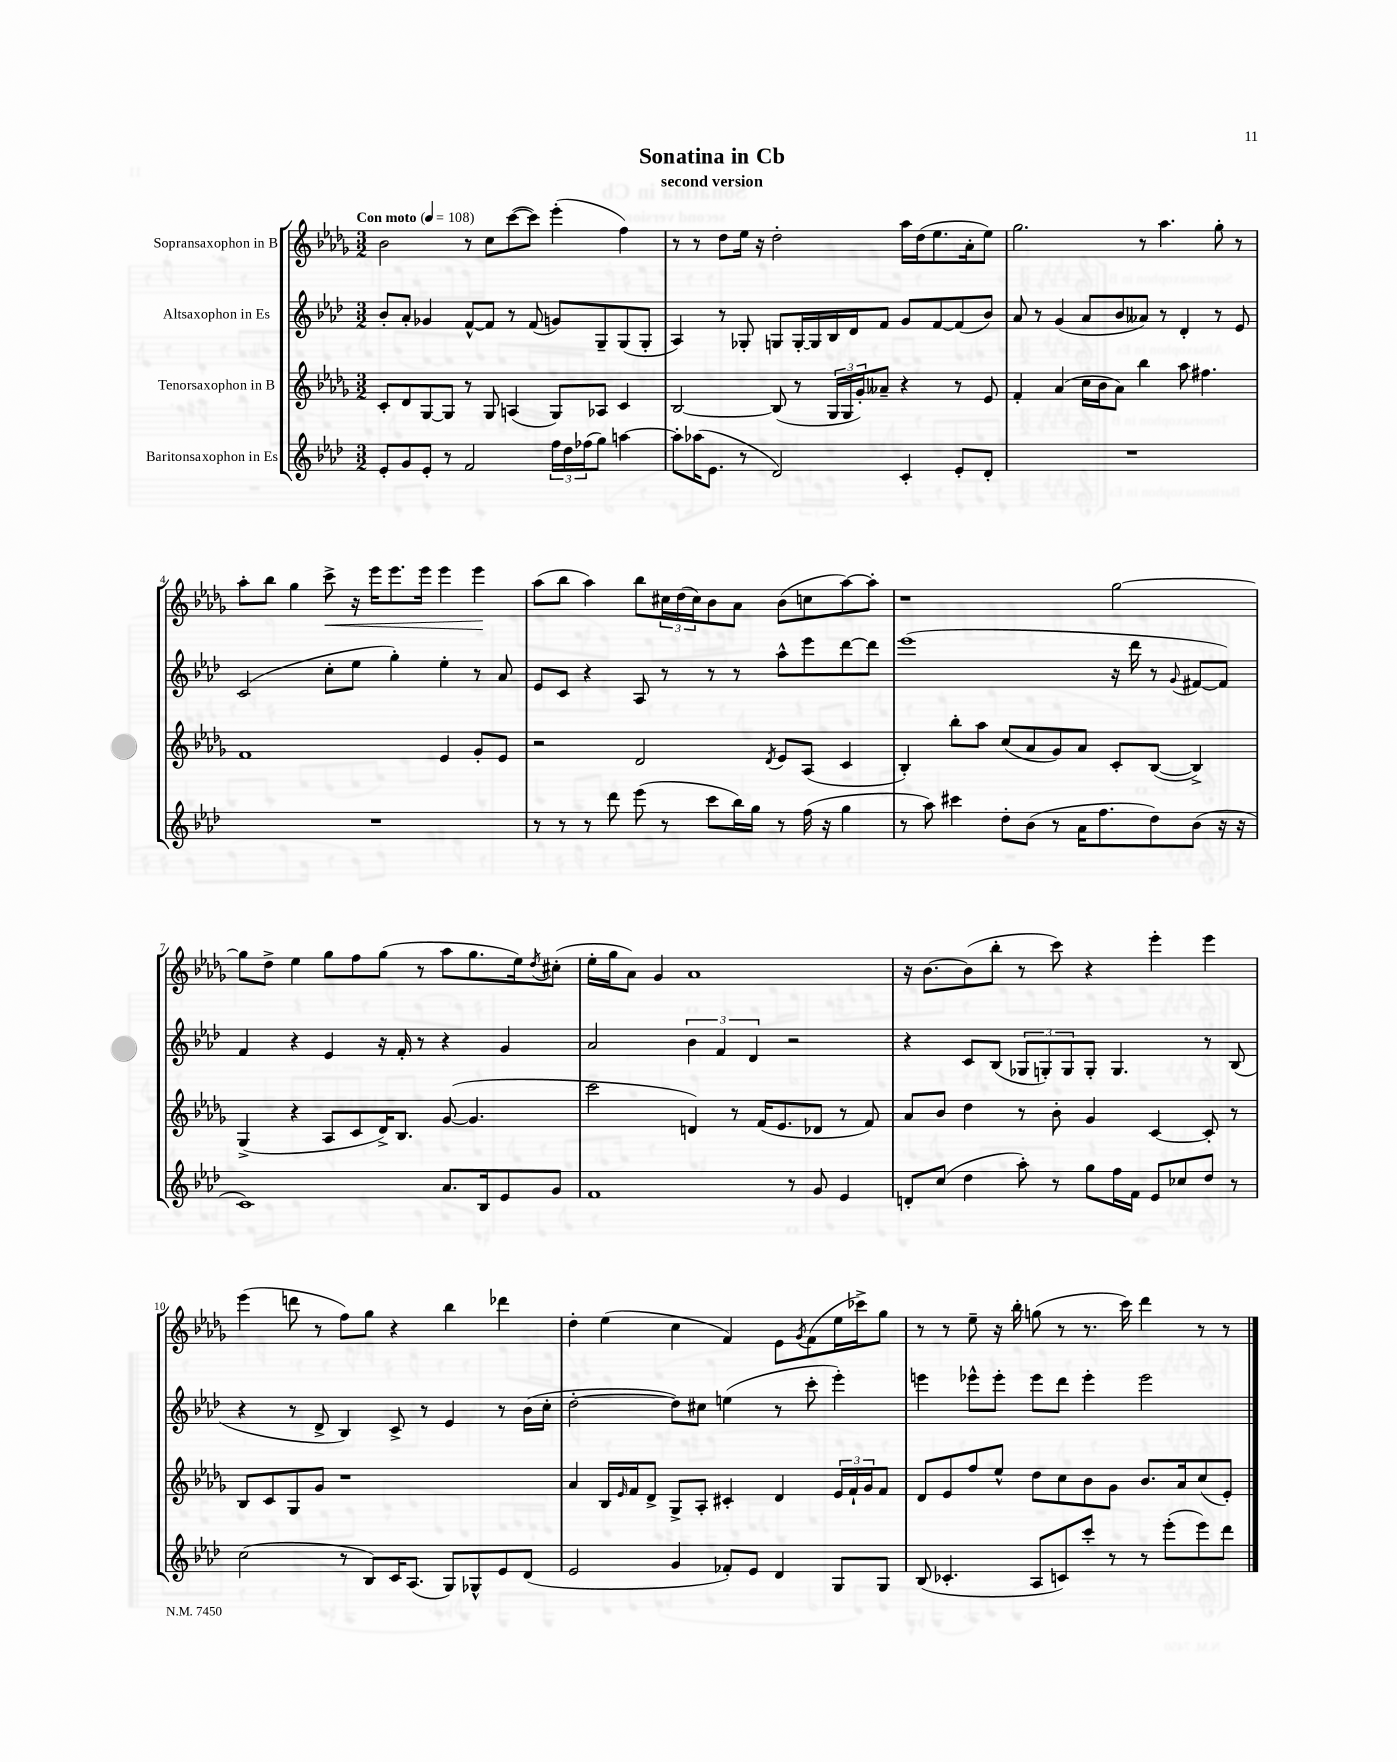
\header { title = "Sonatina in Cb" subtitle = "second version" }
<<
\new StaffGroup <<
\new Staff = "s0" \with { instrumentName = "Sopransaxophon in B" } {
    \clef treble \key des \major \numericTimeSignature \time 3/2 \tempo "Con moto" 4 = 108
    bes'2 r8 c''8 c'''8~( c'''8) ees'''4-.( f''4) |
    r8 r8 des''8 ees''16 r16 des''2-. aes''16 des''16( ees''8. aes'16-. ees''8) |
    ges''2. r8 aes''4. ges''8-. r8 |
    aes''8-. bes''8 ges''4 c'''8->\< r16 ees'''16 ees'''8. ees'''16 ees'''4 ees'''4\! |
    aes''8( bes''8 aes''4) bes''8 \tuplet 3/2 { cis''16 des''16( cis''16) } bes'8 aes'8 bes'8( c''8 aes''8~) aes''8-. |
    r1 ges''2~ |
    ges''8 des''8-> ees''4 ges''8 f''8 ges''8( r8 aes''8 ges''8. ees''16) \acciaccatura { des''8 } cis''8-.( |
    ees''16-. ges''16 aes'8) ges'4 aes'1 |
    r16 bes'8.~ bes'8( bes''8-. r8 c'''8) r4 ees'''4-. ees'''4 |
    ees'''4( d'''8 r8 f''8) ges''8 r4 bes''4 des'''4 |
    des''4-. ees''4( c''4 f'4) ees'8 \acciaccatura { ges'8 } f'8( ees''16 ces'''16->) ges''8 |
    r8 r8 ees''8-- r16 bes''16-. g''8( r8 r8. c'''16) des'''4 r8 r8 \bar "|." |
}
\new Staff = "s1" \with { instrumentName = "Altsaxophon in Es" } {
    \clef treble \key aes \major \numericTimeSignature \time 3/2
    bes'8-. aes'8-. ges'4 f'8~-^ f'8 r8 f'8( g'8) g8-- g8( g8-. |
    aes4) r8 ges8-. g8 g16~-. g16 bes16 des'16 f'8 g'8 f'8~ f'8( bes'8) |
    aes'8 r8 g'4( aes'8 bes'8 aeses'8) r8 des'4-. r8 ees'8 |
    c'2( c''8-. ees''8 g''4-.) ees''4-. r8 aes'8 |
    ees'8 c'8 r4 aes8 r8 r8 r8 aes''8-^ ees'''8 des'''8~ des'''8 |
    ees'''1( r16 des'''16 r8 \appoggiatura { g'8 } fis'8~ fis'8) |
    f'4 r4 ees'4 r16 f'16-. r8 r4 g'4 |
    aes'2 \tuplet 3/2 { bes'4 f'4 des'4 } r2 |
    r4 c'8 bes8( \tuplet 3/2 { ges8 g8-.) g8 } g8-. g4. r8 bes8( |
    r4 r8 des'8-> bes4) c'8-> r8 ees'4 r8 bes'16( c''16-. |
    des''2~-. des''8) cis''8 e''4( r8 c'''8-. ees'''4-.) |
    e'''4 ees'''8-^ ees'''8-. ees'''8 des'''8 ees'''4-. ees'''2 \bar "|." |
}
\new Staff = "s2" \with { instrumentName = "Tenorsaxophon in B" } {
    \clef treble \key des \major \numericTimeSignature \time 3/2
    c'8-. des'8 ges8~ ges8 r8 ges8 a4( ges8) aes8 c'4 |
    bes2~ bes8( r8 \tuplet 3/2 { ges16 ges16 ges'16-.) } aeses'8-- r4 r8 ees'8 |
    f'4-. aes'4( c''16 bes'16 aes'8) bes''4 aes''8 fis''4. |
    f'1 ees'4 ges'8-. ees'8 |
    r2 des'2 \acciaccatura { des'8 } ees'8 aes8( c'4 |
    bes4-.) bes''8-. aes''8 c''8( aes'8 ges'8) aes'8 c'8-. bes8~( bes4->) |
    ges4->( r4 aes8 c'8 des'16->) bes8. ges'8~( ges'4. |
    c'''2 d'4) r8 f'16( ees'8. des'8 r8 f'8) |
    aes'8 bes'8 des''4 r8 bes'8-. ges'4 c'4~ c'8-. r8 |
    bes8 c'8 ges8 ges'8 r1 |
    aes'4 bes16 \grace { ees'16 } f'16 des'8-> ges8-> aes8-. cis'4-. des'4 \tuplet 3/2 { ees'16 f'16-! ges'16 } f'8 |
    des'8 ees'8 f''8 ees''8-^ des''8 c''8 bes'8 ges'8 bes'8. aes'16 c''8( ees'8-.) \bar "|." |
}
\new Staff = "s3" \with { instrumentName = "Baritonsaxophon in Es" } {
    \clef treble \key aes \major \numericTimeSignature \time 3/2
    ees'8-. g'8 ees'8-. r8 f'2 \tuplet 3/2 { f''16 des''16 fes''16( } g''8) a''4~ |
    a''8-. aes''16( ees'8. r8 des'2) c'4-. ees'8-. des'8-. |
    R1. |
    R1. |
    r8 r8 r8 des'''8 ees'''8( r8 c'''8 bes''16) g''16 r8 f''16( r16 g''4 |
    r8 aes''8) cis'''4 des''8-. bes'8( r8 aes'16 f''8. des''8) bes'8( r16 r16 |
    c'1) aes'8. bes16 ees'8 g'8 |
    f'1 r8 g'8 ees'4 |
    d'8-. c''8( des''4 aes''8-.) r8 g''8 f''16 f'16 ees'8 ces''8 des''8 r8 |
    c''2( r8 bes8) c'16 aes8.( g8) ges8-^ ees'8 des'8( |
    ees'2 g'4 fes'8-.) ees'8 des'4 g8 g8 |
    bes8( ces'4.-. aes8 c'8) c'''8-. r8 r8 ees'''8-.( ees'''8) des'''8 \bar "|." |
}
>>
>>
